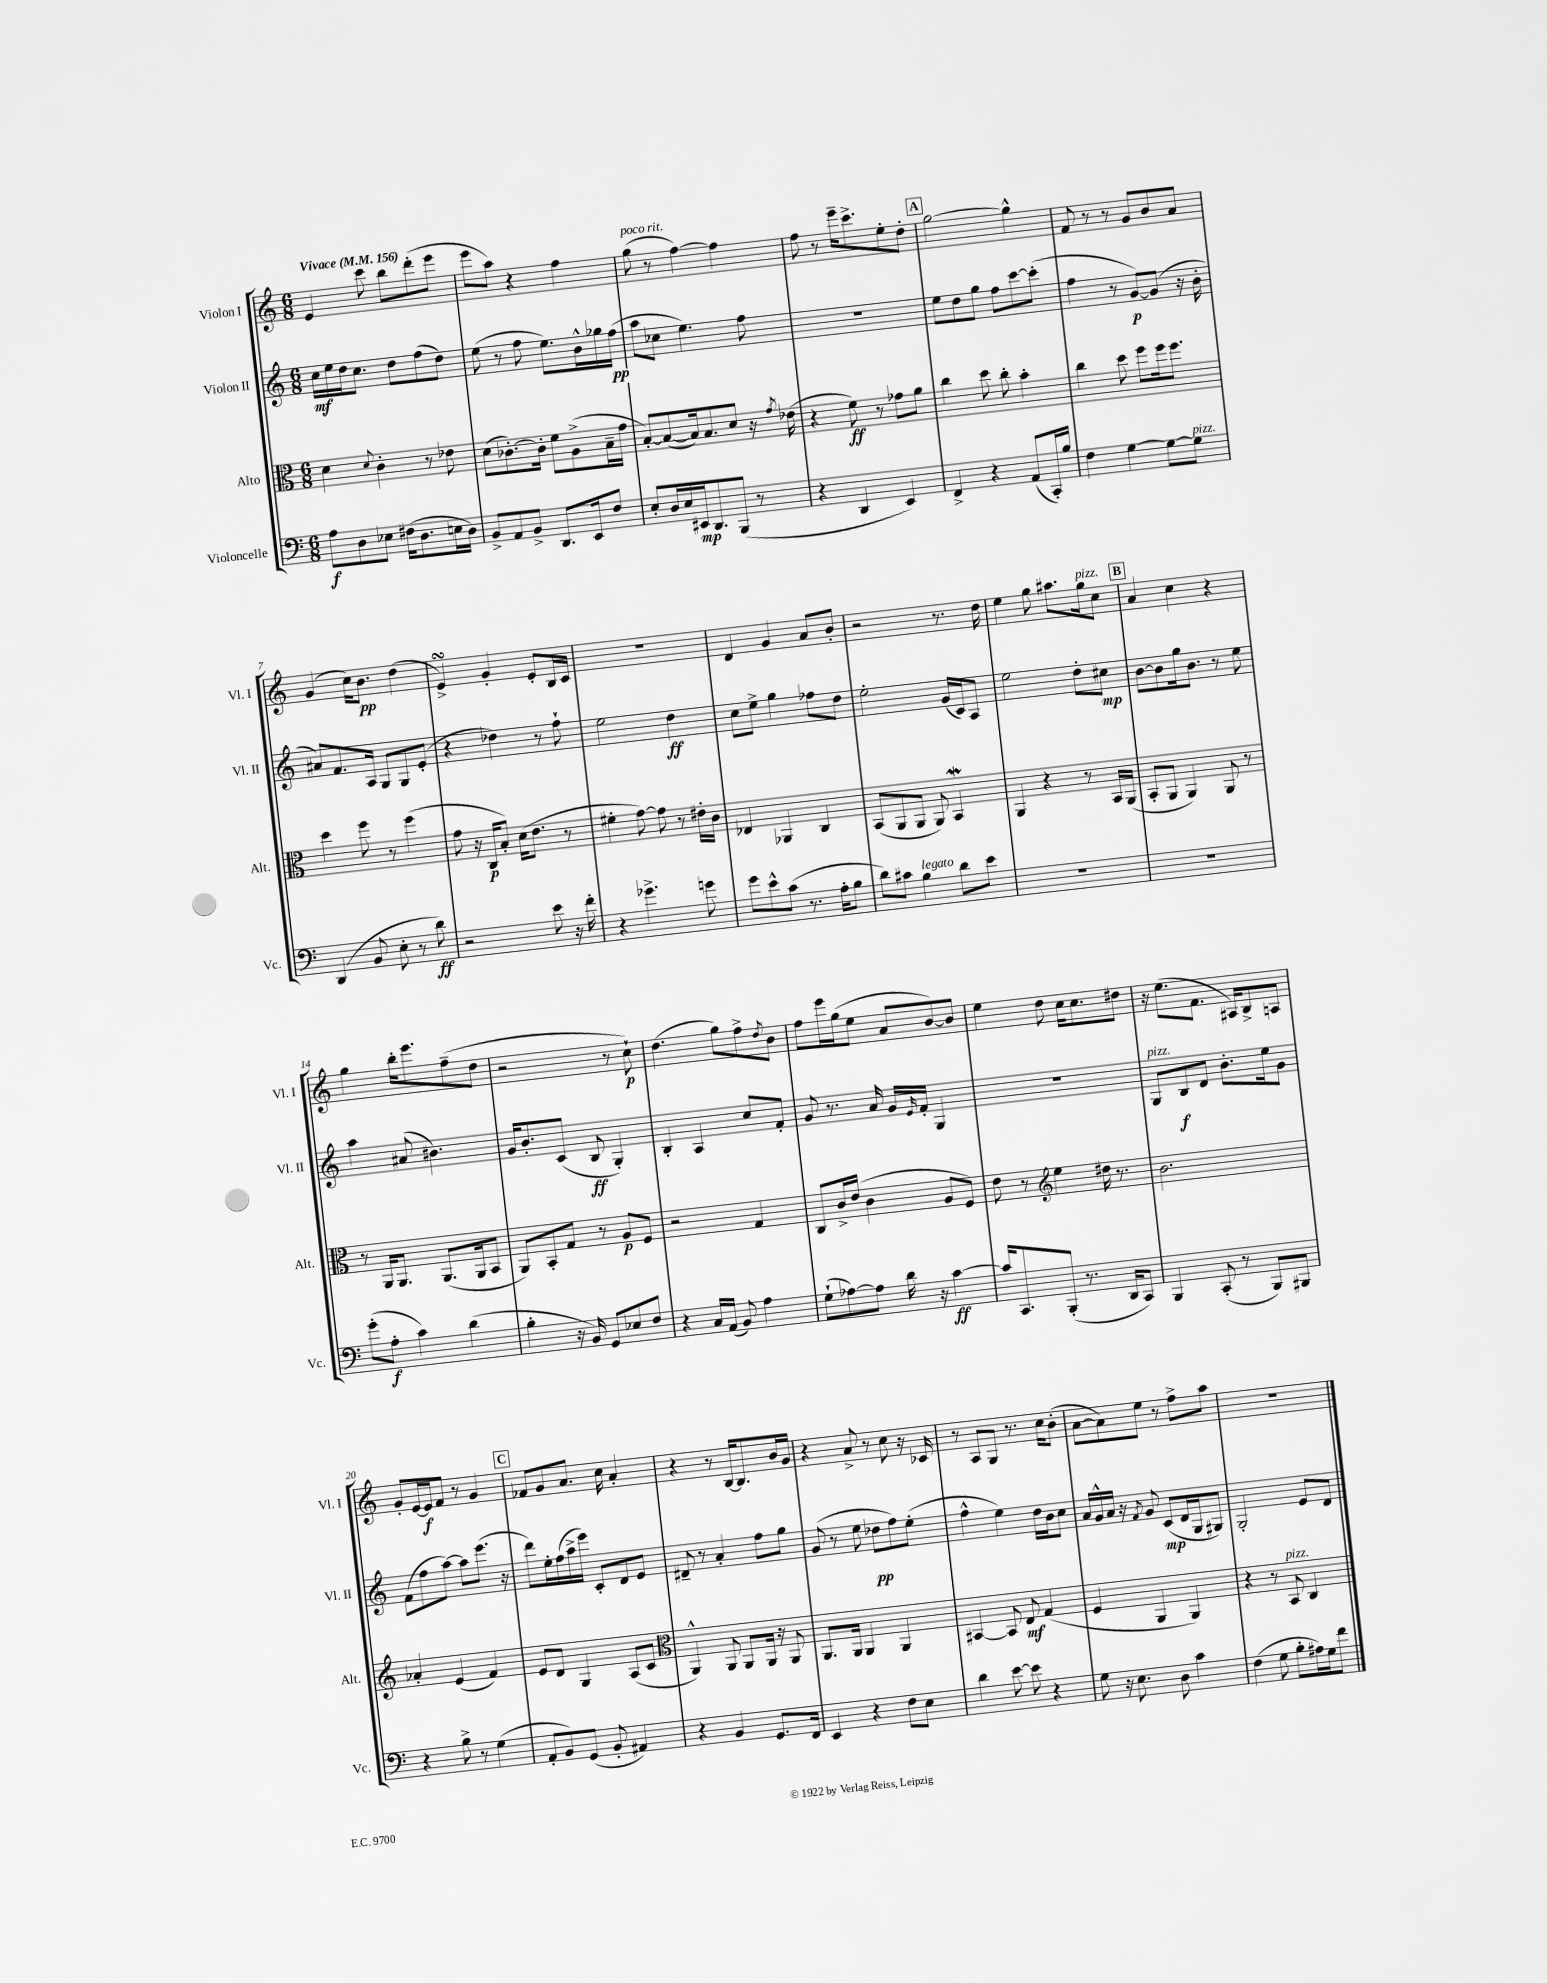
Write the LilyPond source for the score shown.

<<
\new StaffGroup <<
\new Staff = "s0" \with { instrumentName = "Violon I" shortInstrumentName = "Vl. I" } {
    \clef treble \key c \major \numericTimeSignature \time 6/8 \tempo "Vivace" 4 = 156
    e'4 c'''8 b''8 d'''8-.( e'''8 |
    e'''8 a''8) r4 f''4 |
    g''8^\markup { \italic "poco rit." }( r8 f''4~) f''4 |
    f''8 r8 e'''16-- c'''8.-> e''8-. d''8-. |
    \mark \markup { \box "A" } g''2~ g''4-^ |
    f'8 r8 r8 g'8 b'8 a'8 |
    g'4( c''16) b'8.\pp d''4( |
    e'4->\turn) g'4-. e'8-. b16 c'16 |
    R2. |
    d'4 g'4 a'8 b'8-. |
    r2 r8. d''16 |
    e''4 g''8 ais''8. g''16^\markup { \italic "pizz." } c''8 |
    \mark \markup { \box "B" } a'4 c''4 r4 |
    g''4 b''16-. e'''8. f''8--( d''8 |
    r2 r8 c''8-!\p) |
    d''4.( g''8) f''8-> \acciaccatura { d''8 } b'8 |
    f''8 e'''16 g''16( e''8 a'8 b'8~) b'8 |
    e''4 d''8 c''16 c''8. dis''8 |
    r16 e''8.( f'8. ais16) b8-> a8 |
    g'8-. e'16~ e'16\f f'8 r8 g'4 |
    \mark \markup { \box "C" } fes'8 g'8 a'8. c''16 a'4-. |
    r4 r8 b16~ b8. b'16 g'16 |
    r4 a'8-> r8 c''8 r16 ces'16 |
    r8 a8 g8 r8. c''16 b'8-.( |
    a'8~ a'8) e''8 r8 f''8-> a''8 |
    R2. \bar "|." |
}
\new Staff = "s1" \with { instrumentName = "Violon II" shortInstrumentName = "Vl. II" } {
    \clef treble \key c \major \numericTimeSignature \time 6/8
    c''16\mf e''16 d''16 c''8. d''8 f''8( d''8) |
    e''8( r8 f''8 e''8.) b'16-^ ges''16 f''16\pp( |
    a''8 ces''8 e''4.) f''8 |
    R2. |
    \mark \markup { \box "A" } e''8 d''8 g''8 f''8 c'''8~ c'''8-.( |
    f''4 r8 g'8~\p) g'8( r16 b'16-. |
    ais'8) f'8. a16 g8 g8 e'8-.( |
    r4 des''4) r8 f''8-! |
    e''2 d''4\ff |
    c''8 e''8-> g''4 fes''8 d''8 |
    e''2-. g'16( c'16) a8 |
    e''2 d''8-. cis''8\mp |
    \mark \markup { \box "B" } b'8~ b'8 g''16 b'8. r8 e''8 |
    a''4 ais'8( bis'4.) |
    g'16 b'8.-. c'8( b8\ff g4-.) |
    b4-. a4 c''8 f'8-. |
    g'8 r8. a'16 g'16 \grace { e'16 } f'16-. g4 |
    R2. |
    g8^\markup { \italic "pizz." } b8\f d'8 b'8.-. e''16 g'8 |
    f'8( f''8 a''8~) a''8 e'''8.( r16 |
    \mark \markup { \box "C" } d'''8) e''16-. f''16( a''16-> e'''16) c'8-. d'8 e'8 |
    dis'8-- r8 a'4-. f''8 g''8 |
    g'8( r8 e''8 des''8\pp f''8) e''8-.( |
    f''4-^ e''4) d''16 b'16 c''8 |
    a'16 g'16-^ a'16 r16 \acciaccatura { f'8 } g'8 c'8\mp( d'16 g16 gis8) |
    g2-. e'8 d'8 \bar "|." |
}
\new Staff = "s2" \with { instrumentName = "Alto" shortInstrumentName = "Alt." } {
    \clef alto \key c \major \numericTimeSignature \time 6/8
    d'4 \appoggiatura { d'8 } c'4-. r8 ees'8 |
    d'8( ces'8.~-.) ces'16-. f'8 a8->( b16-- g'16 |
    b8~-.) b8~( b16) b8. d'8 r16 \acciaccatura { g'8 } ees'16( |
    r4 f'8\ff) r8 ges'8 a'8 |
    \mark \markup { \box "A" } c''4 d''8 c''8-. b'4-. |
    c''4 d''8 f''8 f''16 f''8. |
    d''4 f''8 r8 f''4( |
    g'8 r16 c16\p b8-.) d'16( e'8. r8 |
    fis'4-. g'8~) g'8 r8 eis'16-. c'16 |
    ees4 aes,4 c4 |
    b,8( a,8 a,8 a,8) b,4\mordent |
    a,4 r4 r8 b,16 a,16( |
    \mark \markup { \box "B" } b,8-. a,8 a,4) a,8 r8 |
    r8 a,16 a,8. a,8.( a,16 b,8 |
    a,8) b,8-. g8 r8 a8\p f8 |
    r2 g4 |
    c8 c'16-> e'16( c'4 a8 f8) |
    e'8 r8 \clef treble e''4 dis''16 r8. |
    b'2. |
    aes'4-. e'4( f'4) |
    \mark \markup { \box "C" } e'8 d'8 g4 a8( c'8 |
    \clef alto a,4-^) a,8 a,8 a,16 r16 a,8 |
    a,8. a,16 a,4 a,4 |
    bis,4~ bis,8 e8\mf g4( |
    f4 a,4 a,4) |
    r4 r8 b,8^\markup { \italic "pizz." } c4 \bar "|." |
}
\new Staff = "s3" \with { instrumentName = "Violoncelle" shortInstrumentName = "Vc." } {
    \clef bass \key c \major \numericTimeSignature \time 6/8
    a8\f d8 ees8 fis16( d8. e16 d16) |
    b,8-> a,8 b,8-> d,8. e,16 f8 |
    e8-. d16 e16 eis,16\mp d,8. b,,8( r8 |
    r4 d,4 e,4) |
    \mark \markup { \box "A" } f,4-> r4 a,8( c,16-.) b16 |
    f4 g4~ g8~ g8^\markup { \italic "pizz." } |
    d,4( b,8 e8-. r8 d'8\ff) |
    r2 e'8 r16 f'16-. |
    r4 ges'4.-> g'8 |
    g'8 e'8-^ c'8( r8. a16-. b8 |
    d'8) cis'8 b4^\markup { \italic "legato" } d'8 e'8 |
    R2. |
    \mark \markup { \box "B" } R2. |
    g'8-.( a8-.\f c'4) d'4( |
    b4-. r16 b,16) g,8 ees8 f8 |
    r4 c16 a,16( b,8) a4 |
    g8-!( aes8~) aes8 d'16 r16 c'4~\ff |
    c'16 c,8. b,,8-.( r8. d,16 c,8) |
    b,,4 c,8-.( r8 b,,8) bis,,8 |
    r4 b8-> r8 g4( |
    \mark \markup { \box "C" } a,8-. b,8) g,8( b,8-. ais,4) |
    r4 b,4 g,8. f,16 |
    e,4 r4 f8 e8 |
    d'4 e'8~ e'8 r4 |
    g8 r16 e8. d8 c'4 |
    f4( g8 b8-. ais16) g16 f'8 \bar "|." |
}
>>
>>
